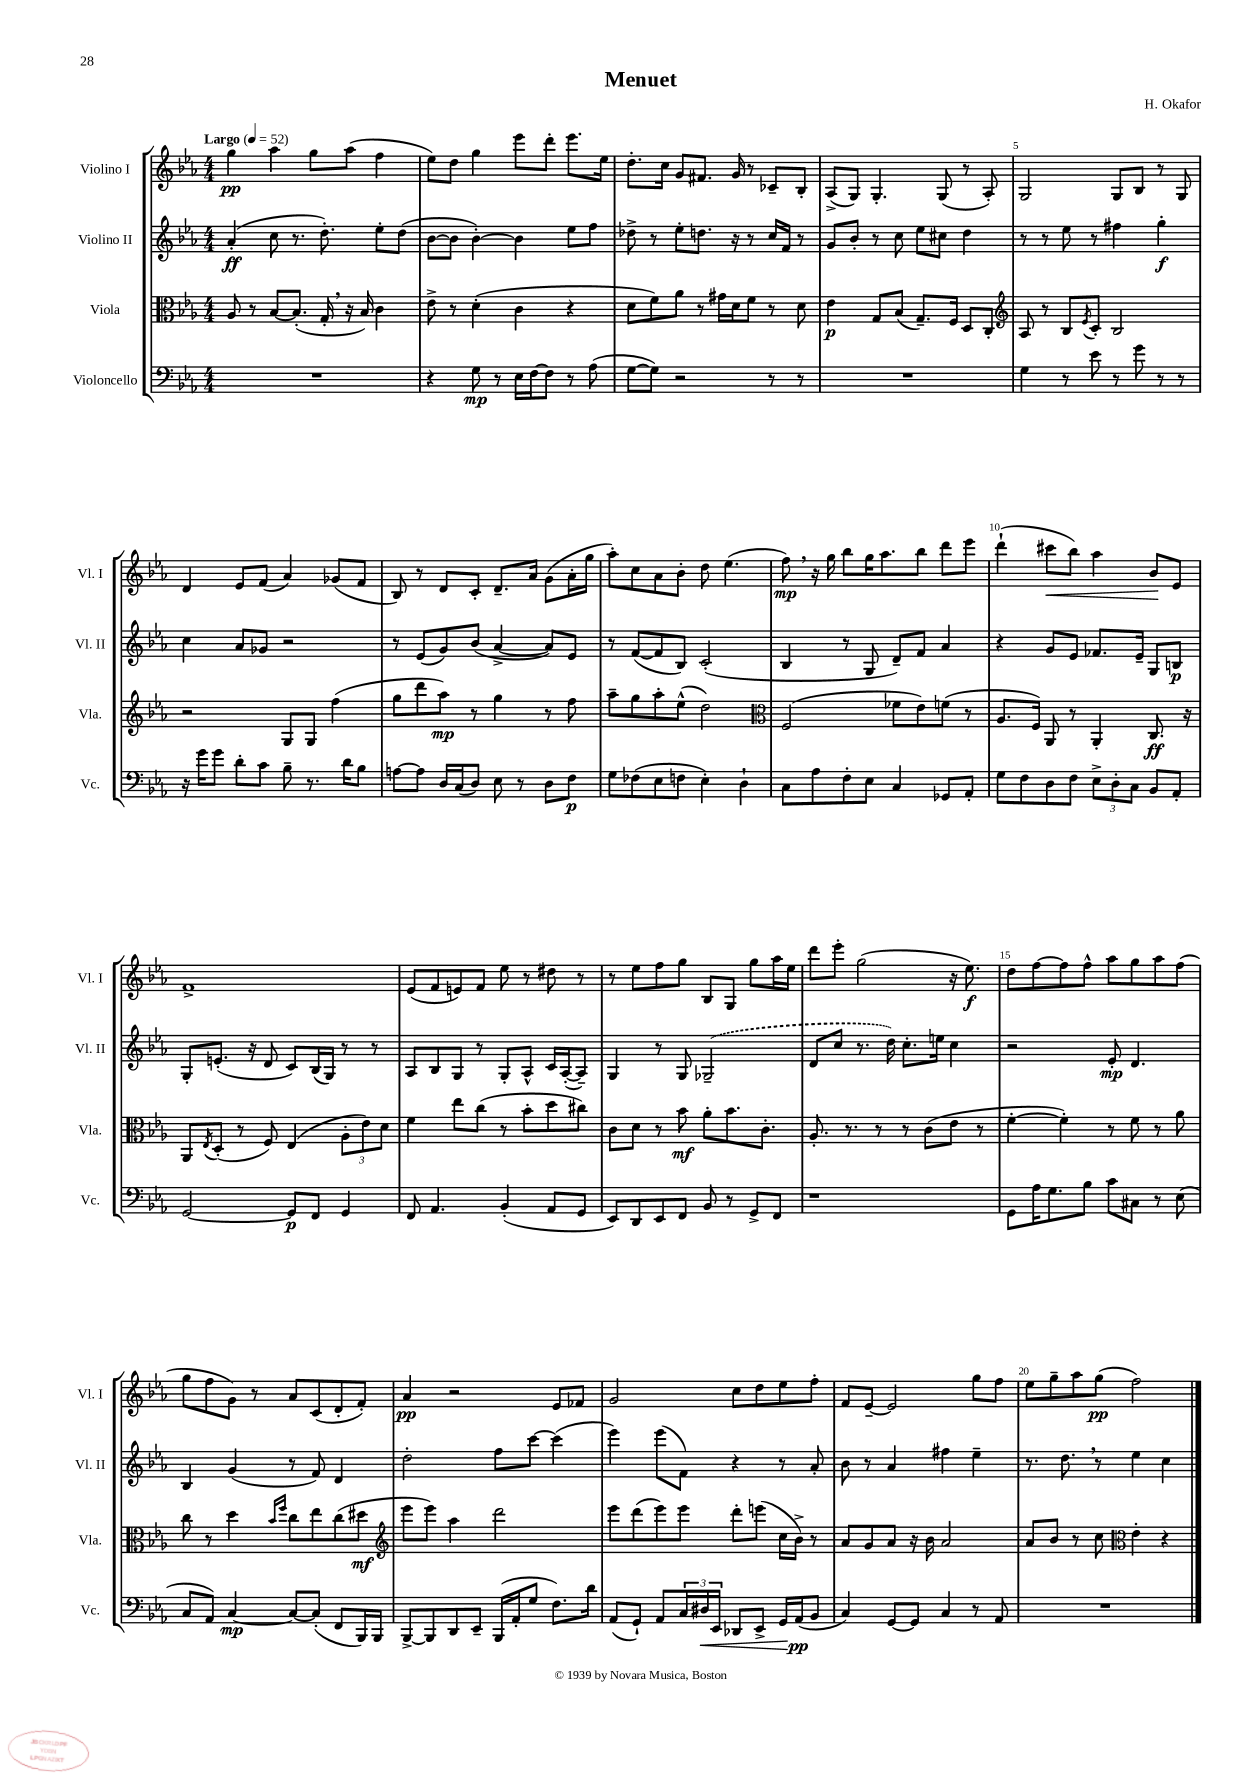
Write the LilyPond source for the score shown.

\header { title = "Menuet" composer = "H. Okafor" }
<<
\new StaffGroup <<
\new Staff = "s0" \with { instrumentName = "Violino I" shortInstrumentName = "Vl. I" } {
    \clef treble \key ees \major \numericTimeSignature \time 4/4 \tempo "Largo" 4 = 52
    g''4\pp aes''4 g''8 aes''8( f''4 |
    ees''8) d''8 g''4 ees'''8 d'''8-. ees'''8. ees''16 |
    d''8.-. c''16 g'8 fis'8. g'16 r8 ces'8-- bes8-. |
    aes8->( g8) g4.-. g8( r8 aes8-.) |
    g2 g8 bes8 r8 g8 |
    d'4 ees'8 f'8( aes'4) ges'8( f'8 |
    bes8) r8 d'8 c'8-. d'8.-- aes'16 g'8( aes'16-. g''16 |
    aes''8-.) c''8 aes'8 bes'8-. d''8 ees''4.( |
    f''8\mp) \breathe r16 g''16 bes''8 g''16 aes''8. bes''8 d'''8 ees'''8 |
    d'''4-!( cis'''8\< bes''8) aes''4 bes'8\! ees'8 |
    f'1-> |
    ees'8( f'8 e'8) f'8 ees''8 r8 dis''8 r8 |
    r8 ees''8 f''8 g''8 bes8 g8 g''8 aes''16 ees''16 |
    d'''8 ees'''8-. g''2( r16 ees''8.\f) |
    d''8 f''8~ f''8 f''8-^ aes''8 g''8 aes''8 f''8( |
    g''8 f''8 g'8) r8 aes'8 c'8( d'8-. f'8-.) |
    aes'4\pp r2 ees'8 fes'8 |
    g'2 c''8 d''8 ees''8 f''8-. |
    f'8 ees'8~-- ees'2 g''8 f''8 |
    ees''8 g''8-- aes''8 g''8\pp( f''2) \bar "|." |
}
\new Staff = "s1" \with { instrumentName = "Violino II" shortInstrumentName = "Vl. II" } {
    \clef treble \key ees \major \numericTimeSignature \time 4/4
    aes'4-.\ff( c''8 r8. d''8.-.) ees''8-. d''8( |
    bes'8~ bes'8 bes'4~-.) bes'4 ees''8 f''8 |
    des''8-> r8 ees''8-. d''8. r16 r8 c''16 f'16 r8 |
    g'8 bes'8-. r8 c''8 ees''8 cis''8 d''4 |
    r8 r8 ees''8 r8 fis''4 g''4-.\f |
    c''4 aes'8 ges'8 r2 |
    r8 ees'8( g'8) bes'8( aes'4~-> aes'8) ees'8 |
    r8 f'8~( f'8 bes8) c'2-.( |
    bes4 r8 g8 d'8--) f'8 aes'4 |
    r4 g'8 ees'8 fes'8. ees'16-- g8 b8\p |
    g8-. e'8.-.( r16 d'8 c'8) bes16( g16) r8 r8 |
    aes8 bes8 g8 r8 g8-. aes8-^ c'16 aes16~-.( aes8--) |
    g4 r8 g8 \once \slurDashed ges2--( |
    d'8 c''8 r8. d''16) c''8.-. e''16 c''4 |
    r2 ees'8-.\mp d'4. |
    bes4 g'4( r8 f'8) d'4 |
    d''2-. f''8 c'''8~ c'''4( |
    ees'''4) ees'''8( f'8) r4 r8 aes'8-. |
    bes'8 r8 aes'4 fis''4 ees''4-- |
    r8. d''8. \breathe r8 ees''4 c''4 \bar "|." |
}
\new Staff = "s2" \with { instrumentName = "Viola" shortInstrumentName = "Vla." } {
    \clef alto \key ees \major \numericTimeSignature \time 4/4
    aes8 r8 bes8~ bes8.-.( g16-. \breathe r16 bes16) c'4 |
    ees'8-> r8 d'4-.( c'4 r4 |
    d'8 f'8) aes'8 r8 gis'16 d'16 f'8 r8 d'8 |
    ees'4\p g8 bes8( g8.--) f16 d8 c8-. |
    \clef treble aes8 r8 bes8 \acciaccatura { ees'8 } c'8-. bes2 |
    r2 g8 g8 f''4( |
    g''8 d'''8 aes''8\mp) r8 g''4 r8 f''8 |
    aes''8-- g''8 aes''8-. ees''8-^( d''2) |
    \clef alto f2( fes'8 ees'8) f'8( r8 |
    aes8. f16) aes,8 r8 aes,4-. c8.\ff r16 |
    aes,8 \acciaccatura { ees8 } d8-.( r8 f8) ees4( \tuplet 3/2 { aes8-. ees'8) d'8 } |
    f'4 ees''8 c''8( r8 bes'8-. d''8 cis''8) |
    c'8 d'8 r8 bes'8\mf aes'8-. bes'8. c'8.-. |
    aes8.-. r8. r8 r8 c'8( ees'8 r8 |
    f'4~-. f'4-.) r8 f'8 r8 aes'8 |
    c''8 r8 d''4 \grace { bes'16 f''16 } c''8 ees''8 c''8( dis''8\mf |
    \clef treble ees'''8 ees'''8) aes''4 d'''2 |
    ees'''8 d'''8( ees'''8) ees'''8 d'''8-. e'''8( c''16 bes'16->) r8 |
    aes'8 g'8 aes'8 r16 bes'16 aes'2 |
    aes'8 bes'8 r8 c''8 \clef alto ees'4-. r4 \bar "|." |
}
\new Staff = "s3" \with { instrumentName = "Violoncello" shortInstrumentName = "Vc." } {
    \clef bass \key ees \major \numericTimeSignature \time 4/4
    R1 |
    r4 g8\mp r8 ees16 f16~ f8 r8 aes8( |
    g8~ g8) r2 r8 r8 |
    R1 |
    g4 r8 ees'8 r8 g'8 r8 r8 |
    r16 g'16 g'8 d'8-. c'8 bes8-- r8. d'16 bes8 |
    a8~ a8 d16 c16( d8) ees8 r8 d8 f8\p |
    g8 fes8( ees8 f8 ees4-.) d4-! |
    c8 aes8 f8-. ees8 c4 ges,8 aes,8-. |
    g8 f8 d8 f8 \tuplet 3/2 { ees8-> d8-. c8 } bes,8 aes,8-. |
    g,2~ g,8\p f,8 g,4 |
    f,8 aes,4. bes,4-.( aes,8 g,8 |
    ees,8) d,8 ees,8 f,8 bes,8 r8 g,8-> f,8 |
    r1 |
    g,8 aes16 g8. bes8 c'8 cis8 r8 ees8( |
    c8 aes,8) c4~\mp c8~ c8-.( f,8 bes,,16) bes,,16 |
    bes,,8~-> bes,,8 d,8 ees,8-- bes,,16( aes,16-. g8 f8.) d'16 |
    aes,8( g,8-!) aes,8 \tuplet 3/2 { c16 dis16\< ees,16 } des,8 ees,8-> g,16\! aes,16\pp( bes,8 |
    c4) g,8~ g,8 c4 r8 aes,8 |
    R1 \bar "|." |
}
>>
>>
\layout { \context { \Score \override BarNumber.break-visibility = ##(#f #t #t) barNumberVisibility = #(every-nth-bar-number-visible 5) } }
